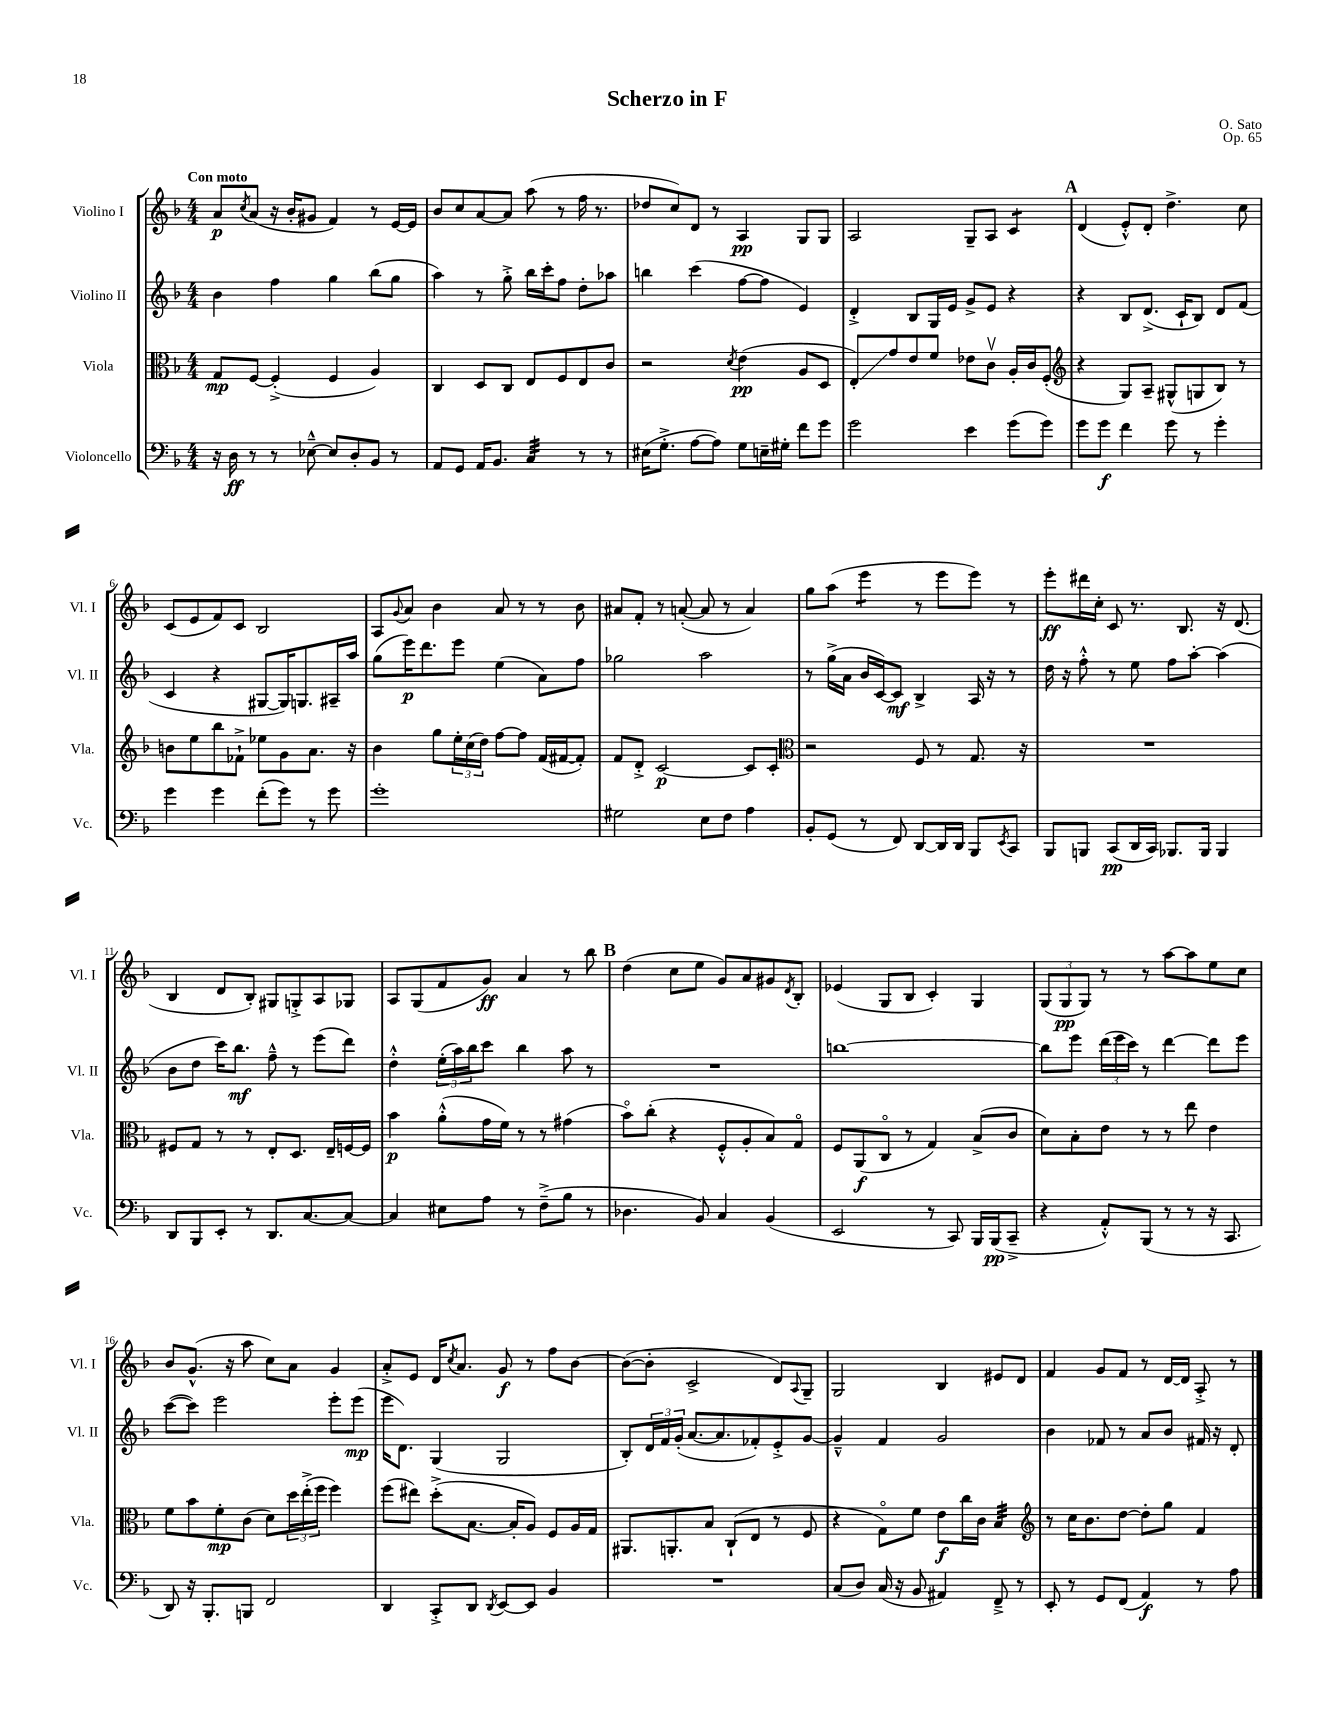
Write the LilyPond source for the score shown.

\header { title = "Scherzo in F" composer = "O. Sato" opus = "Op. 65" }
<<
\new StaffGroup <<
\new Staff = "s0" \with { instrumentName = "Violino I" shortInstrumentName = "Vl. I" } {
    \clef treble \key f \major \numericTimeSignature \time 4/4 \tempo "Con moto"
    a'8\p \acciaccatura { c''8 } a'8( r16 bes'16-. gis'8 f'4) r8 e'16~ e'16 |
    bes'8 c''8 a'8~ a'8 a''8( r8 f''16 r8. |
    des''8 c''8) d'8 r8 a4\pp g8 g8 |
    a2 g8-- a8 c'4:8 |
    \mark \markup { \bold "A" } d'4( e'8-.-^) d'8-. d''4.-> c''8 |
    c'8( e'8 f'8) c'8 bes2 |
    a8 \appoggiatura { g'8 } a'8 bes'4 a'8 r8 r8 bes'8 |
    ais'8 f'8-. r8 a'8~-.( a'8 r8 a'4) |
    g''8 a''8( e'''4:8 r8 e'''8 e'''8) r8 |
    e'''8-.\ff dis'''16 c''16-. c'8 r8. bes8. r16 d'8.( |
    bes4 d'8 bes8-.) gis8 g8-.-> a8 ges8 |
    a8 g8( f'8 g'8\ff) a'4 r8 bes''8 |
    \mark \markup { \bold "B" } d''4( c''8 e''8 g'8) a'8 gis'8 \acciaccatura { d'8 } bes8-. |
    ees'4( g8 bes8 c'4-.) g4 |
    \tuplet 3/2 { g8( g8\pp g8) } r8 r8 a''8~ a''8 e''8 c''8 |
    bes'8 g'8.-^( r16 a''8 c''8) a'8 g'4 |
    a'8-.-> e'8 d'16 \acciaccatura { c''8 } a'8. g'8\f r8 f''8 bes'8~ |
    bes'8~( bes'8-. c'2-> d'8) \appoggiatura { a8 } g8-- |
    g2 bes4 eis'8 d'8 |
    f'4 g'8 f'8 r8 d'16~ d'16 a8-.-> r8 \bar "|." |
}
\new Staff = "s1" \with { instrumentName = "Violino II" shortInstrumentName = "Vl. II" } {
    \clef treble \key f \major \numericTimeSignature \time 4/4
    bes'4 f''4 g''4 bes''8( g''8 |
    a''4) r8 g''8-.-> bes''16 c'''16-. f''8 d''8-. aes''8 |
    b''4 c'''4( f''8~ f''8 e'4) |
    d'4-.-> bes8 g16 e'16 g'8-> e'8 r4 |
    \mark \markup { \bold "A" } r4 bes8 d'8.->( c'16-! bes8) d'8 f'8( |
    c'4 r4 gis8~ gis16) g8. ais16-- a''16 |
    g''8( e'''16\p) d'''8. e'''8 e''4( a'8) f''8 |
    ges''2 a''2 |
    r8 g''16->( a'16 bes'16 c'16~) c'8\mf bes4-> a16 r16 r8 |
    d''16 r16 f''8-.-^ r8 e''8 f''8 a''8~-. a''4( |
    bes'8 d''8 c'''16) bes''8.\mf f''8---^ r8 e'''8( d'''8) |
    d''4-.-^ \tuplet 3/2 { e''16-.( a''16) bes''16 } c'''8 bes''4 a''8 r8 |
    \mark \markup { \bold "B" } R1 |
    b''1~ |
    b''8 e'''8 \tuplet 3/2 { d'''16( e'''16 c'''16) } r8 d'''4~ d'''8 e'''8 |
    c'''8~( c'''8) e'''2 e'''8-. e'''8\mp( |
    e'''16 d'8.) g4( g2 |
    bes8-.) \tuplet 3/2 { d'16 f'16 g'16-.( } a'8.~ a'8. fes'8-.) e'8-.-> g'8~ |
    g'4---^ f'4 g'2 |
    bes'4 fes'8 r8 a'8 bes'8 fis'16 r16 d'8-. \bar "|." |
}
\new Staff = "s2" \with { instrumentName = "Viola" shortInstrumentName = "Vla." } {
    \clef alto \key f \major \numericTimeSignature \time 4/4
    g8\mp f8~ f4-.->( f4 a4) |
    c4 d8 c8 e8 f8 e8 c'8 |
    r2 \acciaccatura { d'8 } e'4\pp( a8 d8 |
    e8-.\glissando) g'8 e'8 f'8 ees'8 c'8\upbow a16-. c'16 f8-.( |
    \mark \markup { \bold "A" } \clef treble r4 g8) a8-- gis8-^( g8 bes8) r8 |
    b'8 e''8 bes''8 fes'8-!-> ees''8 g'8 a'8. r16 |
    bes'4 g''8 \tuplet 3/2 { e''16-. c''16( d''16) } f''8~ f''8 f'16( fis'16~ fis'8-.) |
    f'8 d'8-.-> c'2~\p c'8 c'8-. |
    \clef alto r2 f8 r8 g8. r16 |
    R1 |
    fis8 g8 r8 r8 e8-. d8. e16-- f16~ f16 |
    bes'4\p a'8-.-^( g'16 f'16) r8 r8 gis'4( |
    \mark \markup { \bold "B" } bes'8\flageolet) c''8-.( r4 f8-.-^ a8-. bes8) g8\flageolet |
    f8 a,8\f( c8\flageolet r8 g4) bes8->( c'8 |
    d'8) bes8-. e'8 r8 r8 e''8 e'4 |
    f'8 bes'8 f'8-.\mp c'8( d'8) \tuplet 3/2 { d''16 e''16-.->( f''16 } f''4) |
    f''8( eis''8) d''8-.->( bes8.~ bes16-. a8) f8 a16 g16 |
    ais,8. a,8.-. bes8 c8-!( e8 r8 f8 |
    r4 g8\flageolet) f'8 e'8\f c''16 c'16 bes4:32 |
    \clef treble r8 c''16 bes'8. d''8~ d''8-. g''8 f'4 \bar "|." |
}
\new Staff = "s3" \with { instrumentName = "Violoncello" shortInstrumentName = "Vc." } {
    \clef bass \key f \major \numericTimeSignature \time 4/4
    r16 d16\ff r8 r8 ees8~---^ ees8 d8-. bes,8 r8 |
    a,8 g,8 a,16 bes,8. c4:32 r8 r8 |
    eis16( g8.-.-> a8~ a8) g8 e16-- gis16-. f'8 g'8 |
    g'2 e'4 g'8( g'8) |
    \mark \markup { \bold "A" } g'8 g'8\f f'4 g'8 r8 g'4-. |
    g'4 g'4 f'8-.( g'8) r8 g'8 |
    g'1-. |
    gis2 e8 f8 a4 |
    bes,8-. g,8( r8 f,8) d,8~ d,16 d,16 bes,,8 \acciaccatura { e,8 } c,8 |
    bes,,8 b,,8 c,8\pp( d,16 c,16) bes,,8. bes,,16 bes,,4 |
    d,8 bes,,8 e,8-. r8 d,8. c8.~ c8~ |
    c4 eis8 a8 r8 f8--->( bes8 r8 |
    \mark \markup { \bold "B" } des4. bes,8) c4 bes,4( |
    e,2 r8 c,8) bes,,16 bes,,16\pp( c,8---> |
    r4 a,8-.-^) bes,,8( r8 r8 r16 c,8. |
    d,8) r16 bes,,8.-. b,,8 f,2 |
    d,4 c,8-.-> d,8 \acciaccatura { d,8 } e,8~ e,8 bes,4 |
    R1 |
    c8( d8) c16( r16 bes,8 ais,4) f,8---> r8 |
    e,8-. r8 g,8 f,8( a,4\f) r8 a8 \bar "|." |
}
>>
>>
